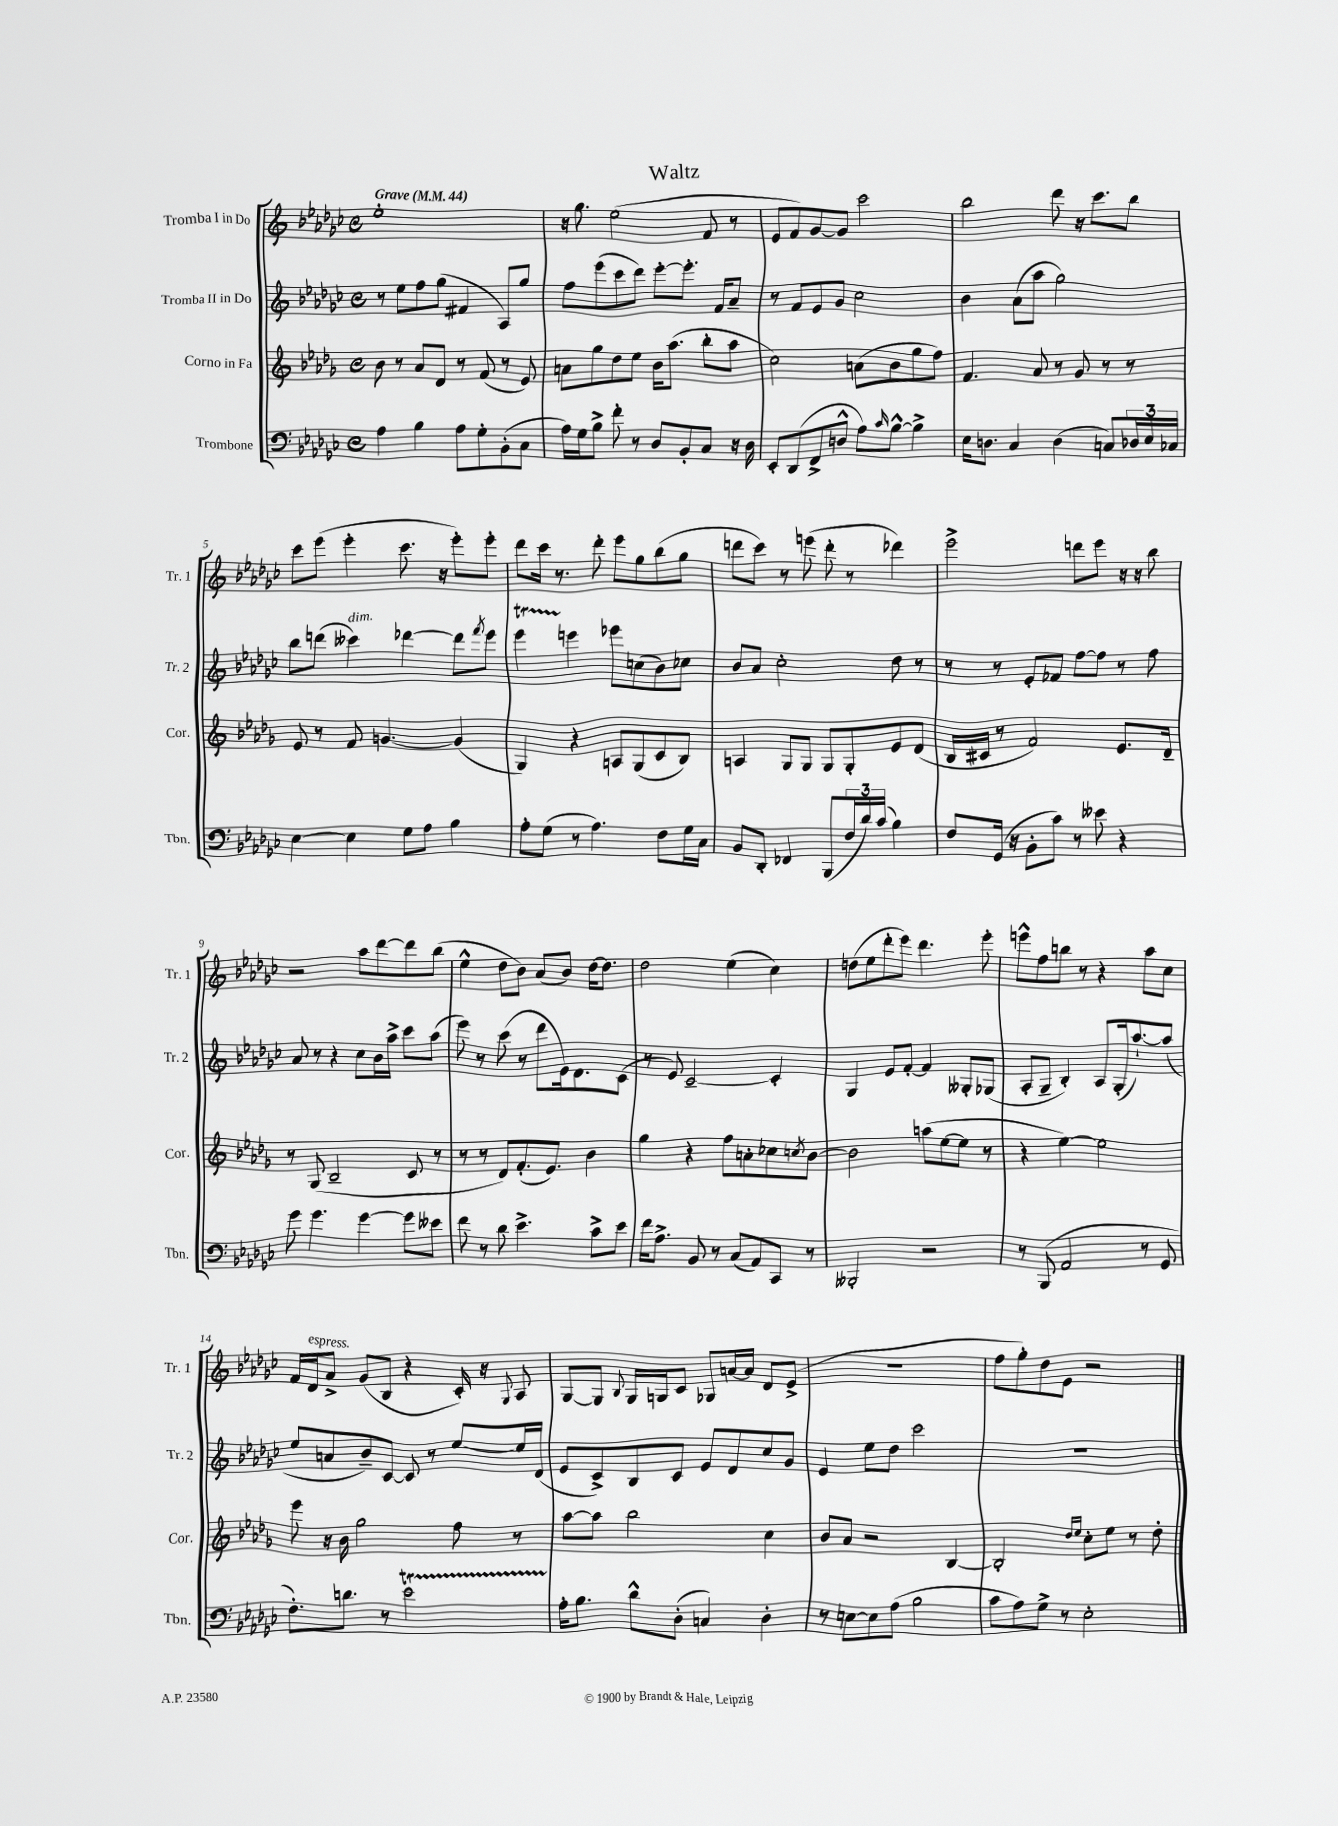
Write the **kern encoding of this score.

**kern	**kern	**kern	**kern
*staff4	*staff3	*staff2	*staff1
*clefF4	*clefG2	*clefG2	*clefG2
*k[b-e-a-d-g-c-]	*k[b-e-a-d-g-]	*k[b-e-a-d-g-c-]	*k[b-e-a-d-g-c-]
*M4/4	*M4/4	*M4/4	*M4/4
*met(c)	*met(c)	*met(c)	*met(c)
*MM44	*MM44	*MM44	*MM44
4A-\	8b-\	8r	1ee-'
.	8r	8ee-\L	.
4B-\	8a-/L	8ff\	.
.	8d-/J	(8gg-\J	.
8A-\L	8r	4f#/	.
8G-'\	(8f/	.	.
(8BB-'\	8r	8A-/L)	.
8C-\J	8e-/)	8gg-/J	.
=	=	=	=
16A-\LL)	8a\L	8ff\L	16r
16G-\J	.	.	8.gg-\
8B-^\J	8gg-\	(8eee-\	.
8f'\	8dd-\	8ccc-\	(2ee-\
8r	8ee-\J	8ddd-\J)	.
8D-/L	16b-\LK	[8eee-'\L	.
.	(8.aa-\J	.	.
8BB-'/	.	8.eee-'\]J	.
8C-/J	8bb-'\L	.	8f/
.	.	16f/LK	.
16r	8aa-\J	8a-~/J	8r
16D-\	.	.	.
=	=	=	=
8EE-'/L	2cc\)	8r	8e-/L
(8DD-/	.	8f/L	8f/)
8FF^/	.	8e-/	[8g-/
8D^^/J	.	8g-/J	8g-/]J
8A-\L)	(8a\L	2cc-\	2ccc-\
16qqc-/	.	.	.
[8B-^^\J	8b-\	.	.
4B-^\]	8gg-\	.	.
.	8ff\J)	.	.
=	=	=	=
16E-\LK	4.f/	4b-\	2bb-\
8.D\J	.	.	.
4C-/	.	(8a-\L	.
.	8a-/	8aa-\J	.
(4D\	8r	2gg-\)	8ddd-\
.	8g-/	.	16r
.	.	.	8.ccc-\L
8C/L)	8r	.	.
24D-/L	8r	.	8bb-\J
24E-/	.	.	.
24C-/JJ	.	.	.
=	=	=	=
[4E-\	8e-/	8bb-\L	8ccc-\L
.	8r	(8ddd\J	(8eee-\J
4E-\]	8f/	4ccc--\)	4eee-'\
.	[4.g/	.	.
8G-\L	.	[4ddd-\	8.ccc-\
8A-\J	.	.	.
.	.	.	16r
4B-\	(4g/]	8ddd-\]L	8eee-'\L)
.	.	8qfff/	.
.	.	8eee-\J	8eee-'\J
=	=	=	=
8A-'\L	4G-/)	4eee-\	8ddd-\L
(8G-\J	.	.	16ccc-\Jk
.	.	.	8.r
8r	4r	4eee\	.
4.A-\)	.	.	8ddd-'\
.	8A/L	8eee-\L	8eee-\L
.	(8G-/	(8cc\	8gg-\
8F\L	8c/	8b-\)	(8bb-\
16G-\L	8B-/J)	8cc-\J	8gg-\J
16C-\JJ	.	.	.
=	=	=	=
8BB-/L	4A/	8b-/L	8ddd\L
8DD-'/J	.	8a-/J	8ccc-\J)
4FF-/	8G-/L	2cc-'\	8r
.	8G-/J	.	(8eee\
(8BBB-/L	8G-/L	.	8ddd'\
24F/L	8G-'/	.	8r
24d-/)	.	.	.
(24c-/JJ	.	.	.
4B-\)	8e-/	8dd-\	4ddd-\)
.	(8d-/J	8r	.
=	=	=	=
8F/L	16B-/LL	8r	2eee-^\
.	16c#/JJ	.	.
(16GG-/Jk	8r	8r	.
16r	.	.	.
8BB-'\L	2f/)	8e-'/L	.
8c-\J)	.	8f-/J	.
8r	.	[8ff\L	8ddd\L
8e--\	.	8ff\]J	8eee-\J
4r	8.e-/L	8r	16r
.	.	.	16r
.	.	8ff\	8bb-\
.	16d-~/Jk	.	.
=	=	=	=
8g-\	8r	8a-/	2r
4.g-\	(8G-/	8r	.
.	2B-~/	4r	.
[4g-\	.	8cc-\L	8aa-\L
.	.	16b-\L	[8ddd-\
.	.	16aa-^\JJ	.
8g-\]L	8c/	8ccc-\L	8ddd-\]
8e--\J	8r	(8aa-\J	(8bb-\J
=	=	=	=
8f\	8r	8eee-\)	4ee-^^\
8r	8r	8r	.
8d-\	8d-/L)	(8ccc-\	8dd-\L
4.e-^\	(8.f'/	8r	8b-\J)
.	.	8ddd-\L	(8a-/L
.	8.e-/J)	.	.
.	.	16e-\k)	8b-/J)
.	.	8.d-\	.
8c-^\L	4b-\	.	[16dd-\LK
.	.	.	8.dd-\]J
8e-\J	.	(8c-\J	.
=	=	=	=
16f\LK	4gg-\	8r	2dd-\
8.A-^\J	.	.	.
.	.	8e-/)	.
8BB-/	4r	[2c-~/	.
8r	.	.	.
(8C-/L	8ff\L	.	(4ee-\
8AA-/)	8a'\	.	.
8CC-/J	8cc-\	4c-'/]	4cc-\)
.	8qcc/	.	.
8r	[8b-\J	.	.
=	=	=	=
2BBB--'/	2b-\]	4G-/	(8dd\L
.	.	.	8ee-\
.	.	8e-/L	8ddd-'\
.	.	[8f'/J	8eee-\J)
2r	(8aa\L	4f/]	4.ddd-\
.	[8ee-\	.	.
.	8ee-\]J	8G--'/L	.
.	8r	(8G-/J	8eee-'\
=	=	=	=
8r	4r	8A-'/L	8eee^^\L
(8BBB-/	.	8G-~/J	8ff\
2AA-/	[4ee-\)	4B-'/)	8bb\J
.	.	.	8r
.	2ee-\]	8A-/L	4r
.	.	(16G-'/k	.
.	.	[8.aa-`/)	.
8r	.	.	8aa-\L
8GG-/	.	(8aa-/]J	8cc-\J
=	=	=	=
8.F'\L)	8eee-\	8ee-/L	16f/LL
.	.	.	16d-/J
.	16r	8a/	8a-^/J
8.d\J	16b-\	.	.
.	2gg-\	8b-~/)	(8g-/L
8r	.	[8c-/J	8B-/J
2e-\	.	8c-/]	4r
.	.	8r	.
.	8ff\	[8ee-/L	16c-'/)
.	.	.	16r
.	.	.	8qqG-/
.	8r	16ee-/]L	8A-/
.	.	(16d-/JJ	.
=	=	=	=
16A-'\LK	[8aa-\L	8e-/L	[8G-/L
8.B-\J	.	.	.
.	8aa-\]J	8c-^/)	8G-/]J
.	.	.	8qqB-/
8d-^^\L	2bb-\	8B-/	16G-/LL
.	.	.	16G/J
(8D-'\J	.	8c-/J	8c-/J
4C/)	.	8e-/L	8G-/L
.	.	8d-/	[16a/L
.	.	.	16a/]JJ
4D-'\	4cc\	8cc-/	8d-/L
.	.	8g-/J	(8e-^/J
=	=	=	=
8r	8b-/L	4e-/	1r
[8E\L	8a-/J	.	.
8E\]	2r	8ee-\L	.
(8A-\J	.	8dd-\J	.
2B-\	.	2ccc-\	.
.	[4B-/	.	.
=	=	=	=
8c-\L	2B-'/]	1r	8ff\L
8A-\)	.	.	8gg-'\)
8G-^\J	.	.	8dd-\
8r	.	.	8e-\J
.	16qqdd-/LL	.	.
.	16qqee-/JJ	.	.
2E-'\	8cc'\L	.	2r
.	8ee-\J	.	.
.	8r	.	.
.	8dd-'\	.	.
==	==	==	==
*-	*-	*-	*-
